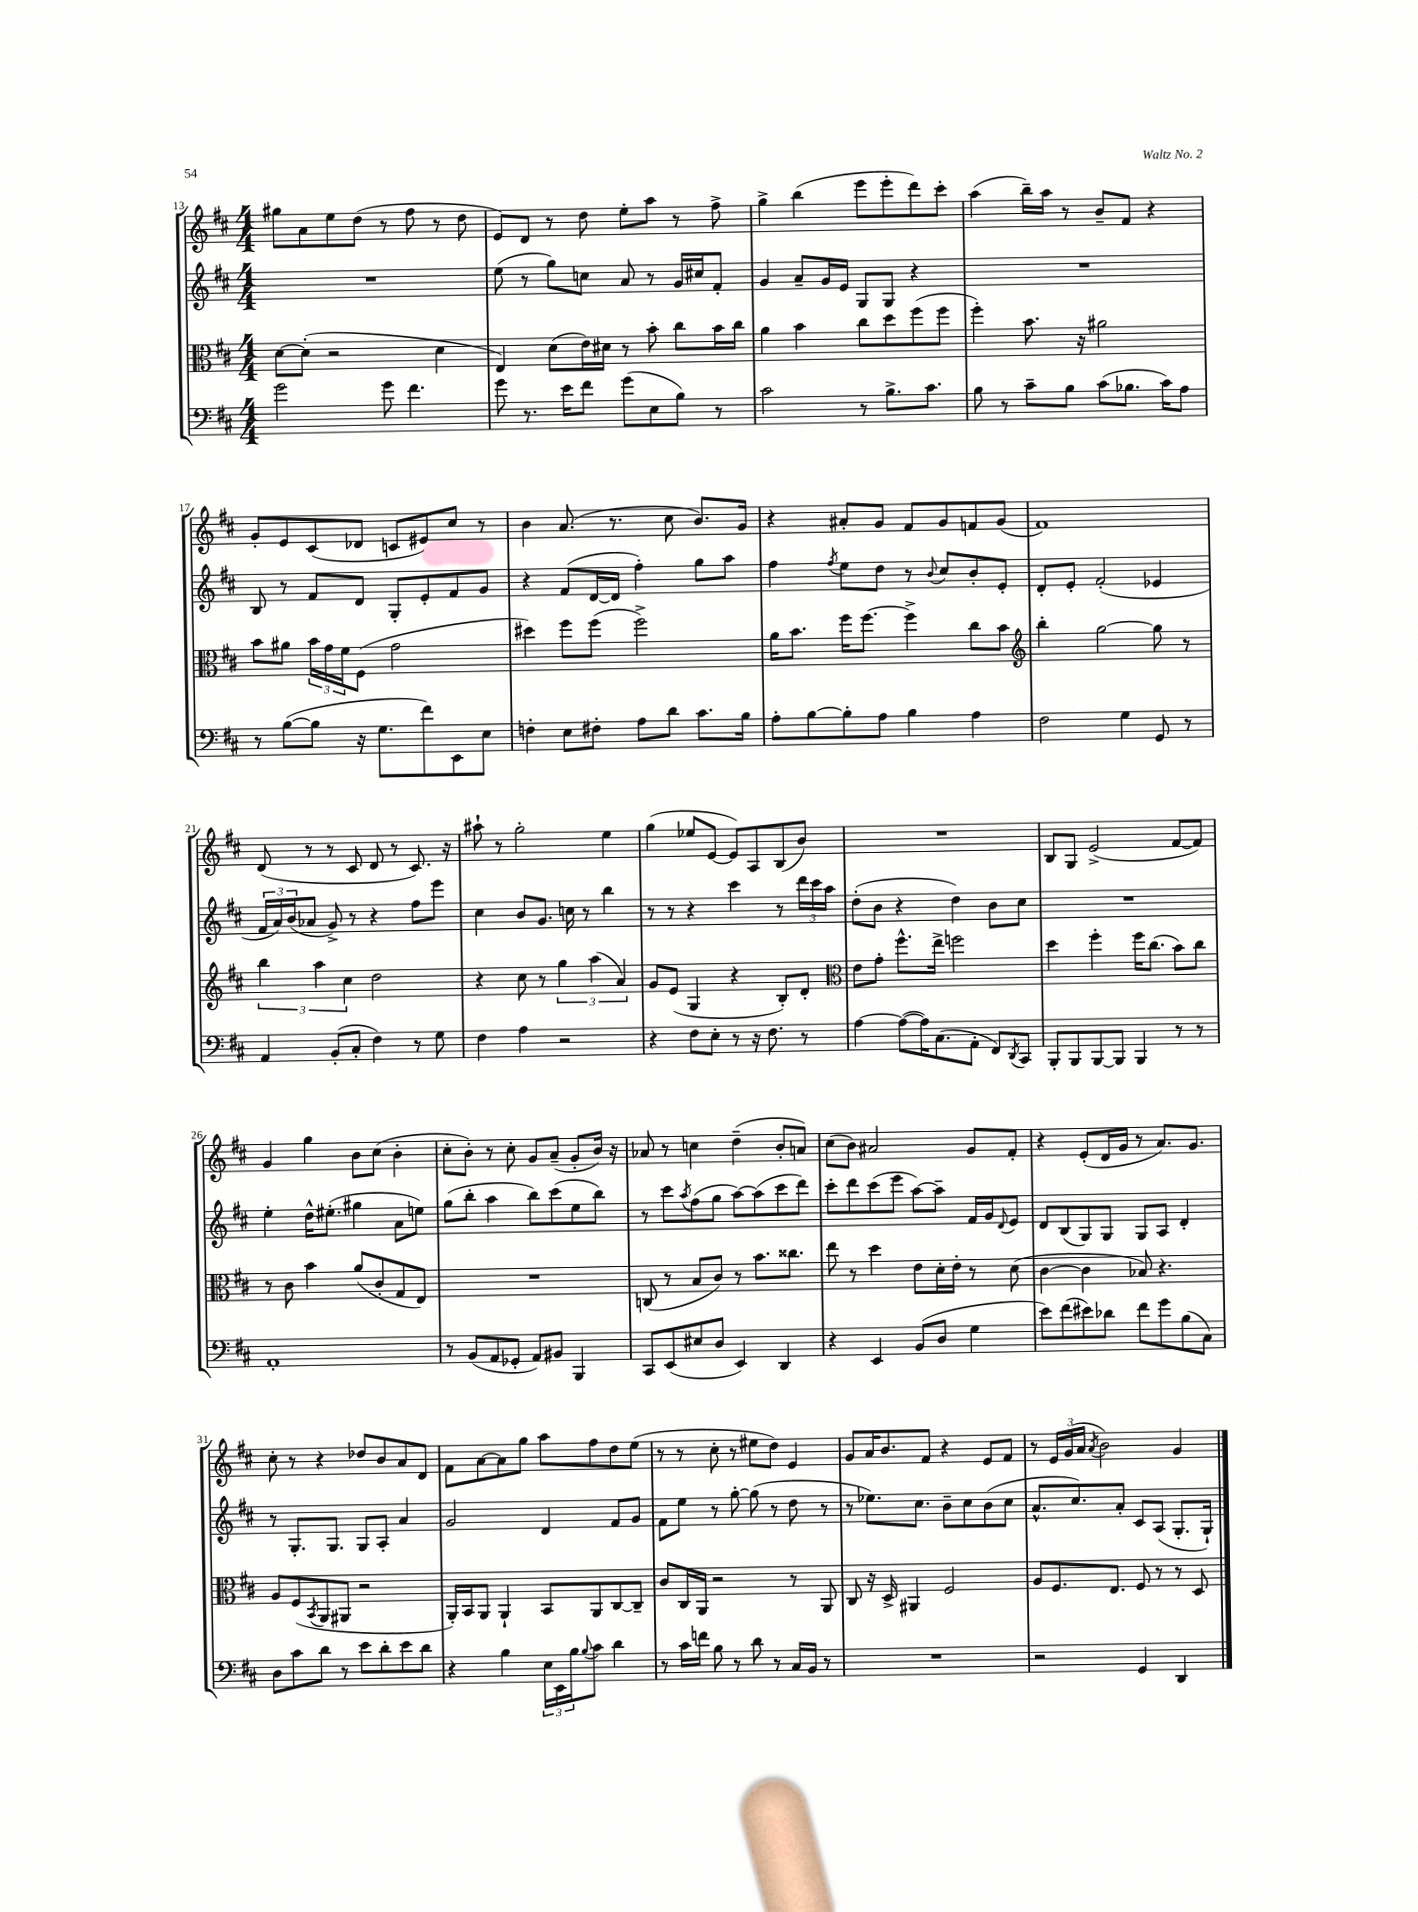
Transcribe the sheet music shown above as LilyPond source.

<<
\new StaffGroup <<
\new Staff = "s0" {
    \clef treble \key d \major \numericTimeSignature \time 4/4
    gis''8 a'8 e''8 d''8( r8 fis''8 r8 d''8 |
    e'8) d'8 r8 d''8 e''8-. a''8 r8 fis''8-> |
    g''4-> b''4( e'''8 e'''8-. d'''8) cis'''8-. |
    a''4( b''16--) a''16 r8 b'8-- fis'8 r4 |
    g'8-. e'8 cis'8( des'8 c'8 eis'8) cis''8 r8 |
    b'4 a'8.( r8. cis''8 b'8.) g'16 |
    r4 ais'8-. g'8 fis'8 g'8 f'8 g'8( |
    fis'1) |
    d'8( r8 r8 cis'8 d'8 r8 cis'8.) r16 |
    ais''8-! r8 g''2-. e''4 |
    g''4( ees''8 e'8~ e'8) a8 b8( b'8) |
    R1 |
    b8 g8 e'2->( fis'8~ fis'8) |
    g'4 g''4 b'8 cis''8( b'4-. |
    cis''8-. b'8-.) r8 cis''8-. g'8 a'8--( g'8-. b'16) r16 |
    aes'8 r8 c''4 d''4--( b'8-. a'8) |
    cis''8( b'8) ais'2 g'8 fis'8-. |
    r4 e'8-.( d'16 g'16 r8 a'8.) g'8. |
    cis''8-. r8 r4 des''8 b'8 a'8 d'8 |
    fis'8 a'8~ a'8 g''8 a''8 fis''8 d''8 e''8( |
    r8 r8 cis''8-. r8 eis''8 d''8) e'4 |
    g'8 a'16 b'8. fis'8 r4 e'8 fis'8 |
    r8 \tuplet 3/2 { e'16 g'16( a'16 } \acciaccatura { a'8 } b'2) g'4 \bar "|." |
}
\new Staff = "s1" {
    \clef treble \key d \major \numericTimeSignature \time 4/4
    R1 |
    e''8( r8 g''8) c''8 a'8 r8 g'16 cis''16 fis'8-. |
    g'4 a'8-- g'16 e'16 g8 g8 r4 |
    R1 |
    b8 r8 fis'8 d'8 g8-. e'8-. fis'8 g'8 |
    r4 fis'8( d'16~ d'16 fis''4-.) g''8 a''8 |
    fis''4 \acciaccatura { fis''8 } e''8 d''8 r8 \appoggiatura { b'8 } cis''8 b'8-. e'8-. |
    d'8-. e'8-. fis'2-.( ees'4 |
    \tuplet 3/2 { fis'16 a'16) b'16( } aes'8 g'8->) r8 r4 fis''8 e'''8 |
    cis''4 b'8 g'8. c''16 r8 b''4 |
    r8 r8 r4 cis'''4 r8 \tuplet 3/2 { d'''16 cis'''16 a''16 } |
    d''8-.( b'8 r4 d''4) b'8 cis''8 |
    R1 |
    e''4-. d''16-^ eis''8.-.( gis''4 a'8 e''8) |
    g''8( b''8-. a''4 b''8) cis'''8( e''8 b''8) |
    r8 cis'''8 \acciaccatura { a''8 } fis''8( g''8 a''8~) a''8( cis'''8 d'''8) |
    cis'''8-. d'''8 cis'''8( e'''8 a''8~) a''8-- fis'16 g'16 \appoggiatura { d'8 } e'8 |
    d'8 b8( g8) g8 g8 a8 d'4-. |
    r8 g8.-. g8. g8 a8-. a'4 |
    g'2 d'4 fis'8 g'8 |
    fis'8 e''8 r8 g''8~-. g''8( r8 d''8 r8 |
    r8 ees''8.) cis''8. b'8-- cis''8 b'8( cis''8 |
    a'8.-^ cis''8.) a'8-. cis'8 a8( g8.-. g16-!) \bar "|." |
}
\new Staff = "s2" {
    \clef alto \key d \major \numericTimeSignature \time 4/4
    d'8~ d'8-.( r2 d'4 |
    e4) d'8( e'16) dis'16 r8 b'8-. cis''8 b'16 cis''16 |
    a'4 b'4 cis''8 d''8 fis''8( fis''8 |
    fis''4-.) b'8. r16 ais'2 |
    b'8 ais'8 \tuplet 3/2 { b'16 g'16 fis'16 } fis8( g'2 |
    dis''4) fis''8 fis''8( fis''2->) |
    a'16 b'8. fis''16 fis''8.~ fis''4-> cis''8 b'8 |
    \clef treble b''4-. g''2~ g''8 r8 |
    \tuplet 3/2 { b''4 a''4 cis''4 } d''2 |
    r4 cis''8 r8 \tuplet 3/2 { g''4 a''4( a'4) } |
    g'8 e'8( g4 r4 b8-.) d'8-. |
    \clef alto e'8 g'8-. fis''8.-^ e''16-> f''2 |
    d''4 fis''4-. fis''16 cis''8.( b'8) cis''8 |
    r8 cis'8 b'4 a'8( cis'8-. g8 e8) |
    R1 |
    c8( r8 b8 cis'8) r8 b'8. cisis''8. |
    e''8 r8 d''4 e'8 d'16-. e'16-. r8 d'8( |
    cis'4~ cis'4 bes8) r4. |
    a8 fis8( \acciaccatura { b,8 } a,8 ais,8 r2 |
    a,16-.) b,16 a,8 a,4-! b,8 a,8 cis8~ cis8-- |
    cis'8 cis16 a,16 r2 r8 a,8 |
    cis8 r16 d16-> ais,4 fis2 |
    a8 fis8. e8. fis8 r8 r8 d8 \bar "|." |
}
\new Staff = "s3" {
    \clef bass \key d \major \numericTimeSignature \time 4/4
    g'2 g'8 fis'4. |
    g'8 r8. e'16 fis'8 g'8( e8 b8) r8 |
    cis'2 r8 b8.-> cis'8. |
    b8 r8 cis'8-- b8 cis'8( bes8. cis'16) a8 |
    r8 b8~( b8 r16 g8. fis'8) e,8 e8 |
    f4-. e8 fis8-. a8 d'8 cis'8. b16 |
    a8-. b8~ b8-. a8 b4 a4 |
    fis2 g4 g,8 r8 |
    a,4 b,8-.( cis8-. fis4) r8 g8 |
    fis4 a4 r2 |
    r4 fis8 e8-. r8 r16 fis8. r8 |
    a4~ a8~( a16) cis8.( a,8-. fis,8) \acciaccatura { d,8 } cis,8 |
    b,,8-. b,,8 b,,8~ b,,8 b,,4 r8 r8 |
    a,1-. |
    r8 b,8( a,8 ges,8-. a,8) bis,8 b,,4 |
    cis,8 e,8( eis8 d8 e,4) d,4 |
    r4 e,4 b,8( d8 g4 |
    e'8) fis'8( eis'8) des'8 fis'8 g'8 b8( cis8) |
    d8 cis'8 d'8 r8 e'8 d'8-. e'8 d'8 |
    r4 b4 \tuplet 3/2 { e16 e,16 b16 } \appoggiatura { b8 } cis'8 d'4 |
    r8 cis'16 f'16 b8 r8 d'8 r8 cis16 b,16 r8 |
    R1 |
    r2 g,4 d,4 \bar "|." |
}
>>
>>
\layout { \context { \Score currentBarNumber = #13 } }
